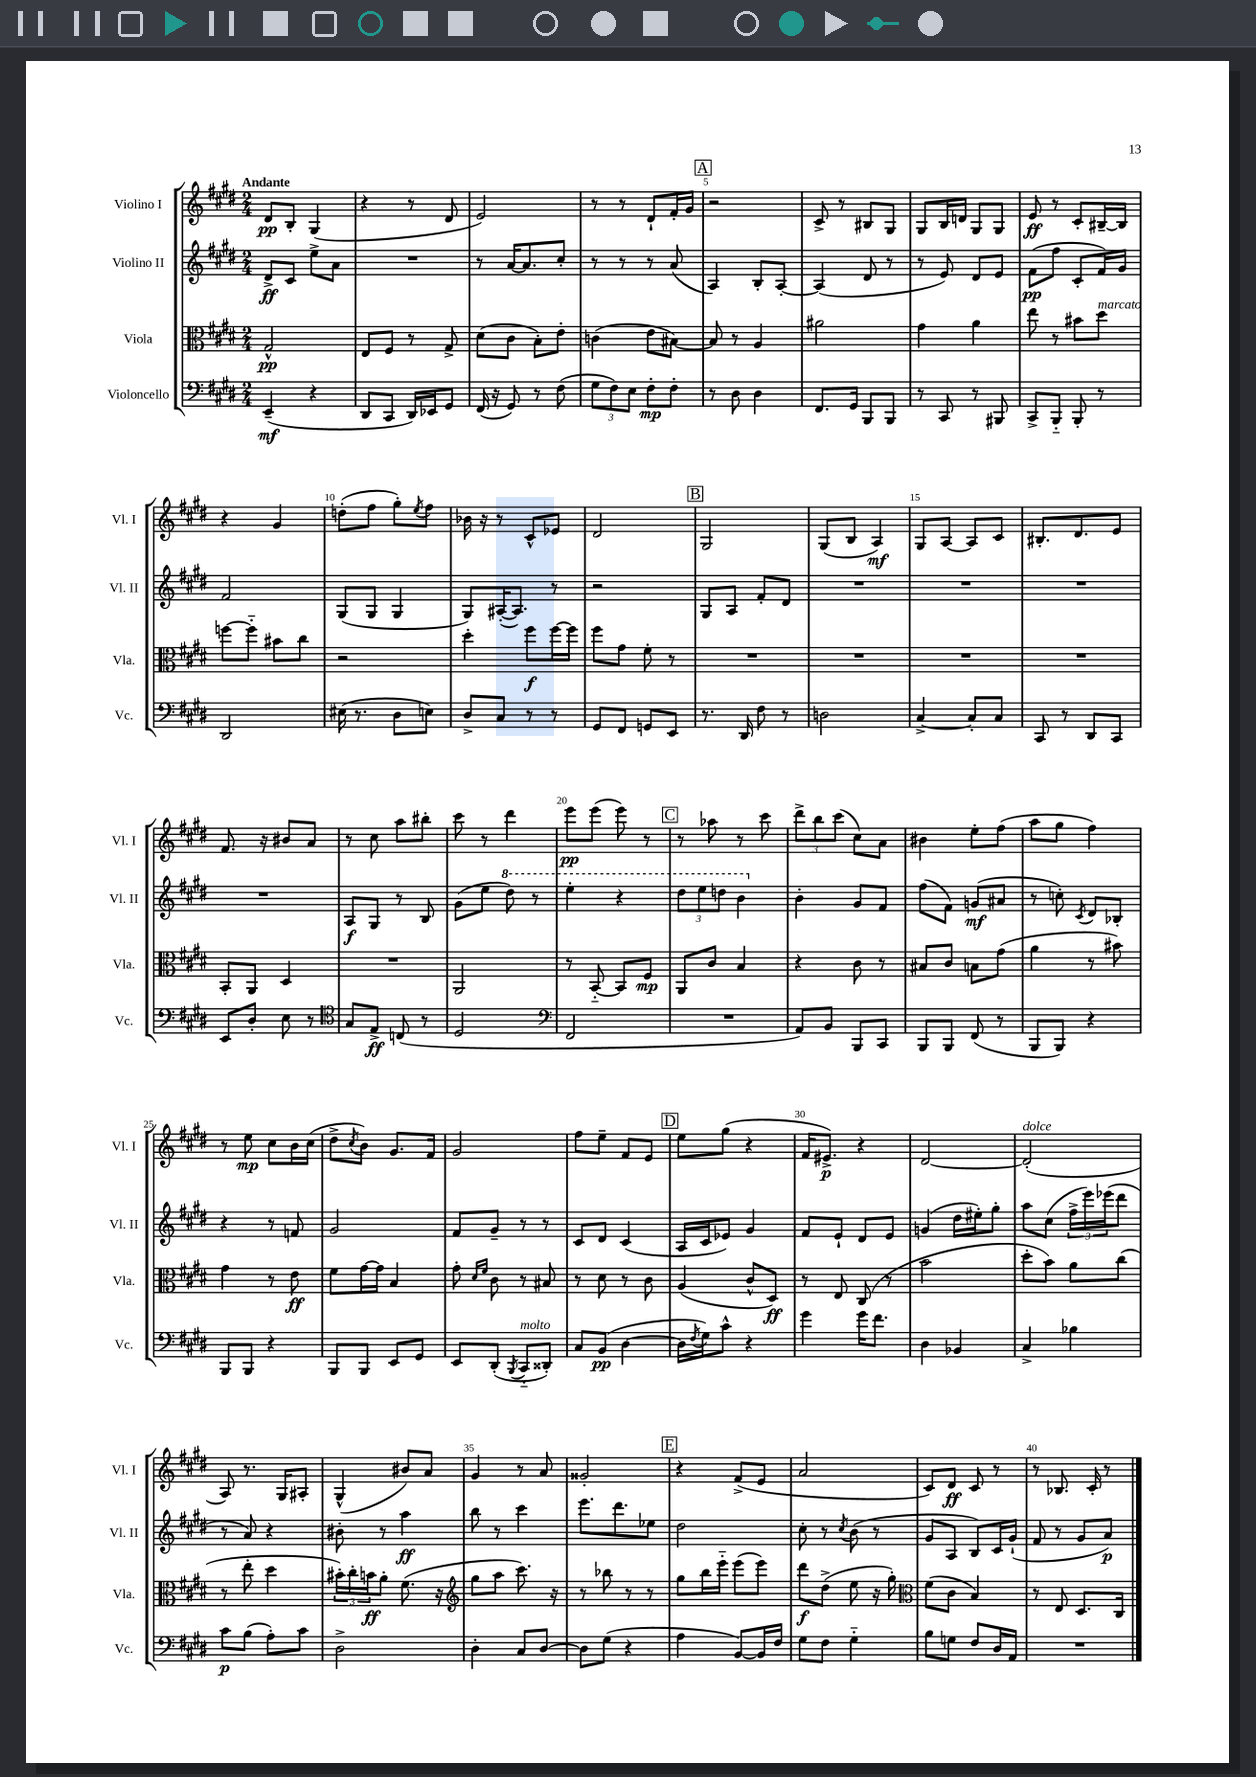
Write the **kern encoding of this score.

**kern	**dynam	**kern	**dynam	**kern	**dynam	**kern	**dynam
*part4	*part4	*part3	*part3	*part2	*part2	*part1	*part1
*staff4	*staff4	*staff3	*staff3	*staff2	*staff2	*staff1	*staff1
*I"Violoncello	*	*I"Viola	*	*I"Violino II	*	*I"Violino I	*
*I'Vc.	*	*I'Vla.	*	*I'Vl. II	*	*I'Vl. I	*
*clefF4	*	*clefC3	*	*clefG2	*	*clefG2	*
*k[f#c#g#d#]	*	*k[f#c#g#d#]	*	*k[f#c#g#d#]	*	*k[f#c#g#d#]	*
*M2/4	*	*M2/4	*	*M2/4	*	*M2/4	*
=1	=1	=1	=1	=1	=1	=1	=1
!	!	!	!	!	!	!LO:TX:a:B:t=Andante	!
(4EE~/	mf	2G#^^/	pp	8d#^/L	ff	8d#/L	pp
.	.	.	.	8c#/J	.	8B'/J	.
4r	.	.	.	8ee^\L	.	(4G#/	.
.	.	.	.	8a\J	.	.	.
=2	=2	=2	=2	=2	=2	=2	=2
8DD#/L	.	8E/L	.	2r	.	4r	.
8CC#/J	.	8F#/J	.	.	.	.	.
16DD#/LL)	.	8r	.	.	.	8r	.
16EE-X/J	.	.	.	.	.	.	.
8GG#/J	.	8G#^/	.	.	.	8d#/	.
=3	=3	=3	=3	=3	=3	=3	=3
(16FF#/	.	(8d#\L	.	8r	.	2e/)	.
16r	.	.	.	.	.	.	.
8GG#/)	.	8c#\J	.	[16a/KL	.	.	.
.	.	.	.	8.a/]	.	.	.
8r	.	8B'\L)	.	.	.	.	.
(8F#\	.	8e'\J	.	8cc#'/J	.	.	.
=4	=4	=4	=4	=4	=4	=4	=4
12G#\L	.	(4cn\	.	8r	.	8r	.
12F#\)	.	.	.	.	.	.	.
.	.	.	.	8r	.	8r	.
12E\J	.	.	.	.	.	.	.
8F#'\L	mp	8e\L	.	8r	.	8d#`/L	.
8F#'\J	.	[8B#X\J)	.	(8a/	.	16f#'/L	.
.	.	.	.	.	.	16g#/JJ	.
!!LO:REH:place=s1:t=A
=5	=5	=5	=5	=5	=5	=5	=5
8r	.	8B#/]	.	4A/)	.	2r	.
8D#\	.	8r	.	.	.	.	.
4D#\	.	4A/	.	8B'/L	.	.	.
.	.	.	.	[8A'/J	.	.	.
=6	=6	=6	=6	=6	=6	=6	=6
8.FF#/L	.	2a#X\	.	(4A/]	.	8c#^/	.
.	.	.	.	.	.	8r	.
16GG#/Jk	.	.	.	.	.	.	.
8BBB/L	.	.	.	8d#/	.	8B#X/L	.
8BBB/J	.	.	.	8r	.	8G#/J	.
=7	=7	=7	=7	=7	=7	=7	=7
8r	.	4g#\	.	8r	.	8G#/L	.
8CC#/	.	.	.	8e/)	.	16B/L	.
.	.	.	.	.	.	16dn/JJ	.
8r	.	4a\	.	8d#/L	.	8G#/L	.
8BBB#X/	.	.	.	8e/J	.	8G#/J	.
=8	=8	=8	=8	=8	=8	=8	=8
8CC#^/L	.	8ee\	.	(8f#\L	pp	8e/	ff
8BBB/J	.	8r	.	8ff#\J	.	8r	.
8BBB'/	.	8b#X\L	.	8c#'/L	.	8c#'/L	.
!	!	!LO:TX:a:i:t=marcato	!	!	!	!	!
8r	.	8dd#\J	.	16f#/L)	.	[16B#X~/L	.
.	.	.	.	16g#/JJ	.	16B#/JJ]	.
!!LO:LB:g=z
=9	=9	=9	=9	=9	=9	=9	=9
2DD#/	.	[8ffn\L	.	2f#/	.	4r	.
.	.	8ff\J]	.	.	.	.	.
.	.	8b#X\L	.	.	.	4g#/	.
.	.	8cc#\J	.	.	.	.	.
=10	=10	=10	=10	=10	=10	=10	=10
(16E#X\	.	2r	.	(8G#/L	.	(8ddn'\L	.
8.r	.	.	.	.	.	.	.
.	.	.	.	8G#/J	.	8ff#\J	.
8D#\L	.	.	.	4G#/	.	8gg#'\L)	.
.	.	.	.	.	.	8qee/	.
8En\J)	.	.	.	.	.	8ff#\J	.
=11	=11	=11	=11	=11	=11	=11	=11
8D#^/L	.	4dd#'\	.	8G#/L)	.	16b-X\	.
.	.	.	.	.	.	16r	.
8C#/J	.	.	.	([16A#X'/K	.	8r	.
.	.	.	.	8.A#/J])	.	.	.
8r	.	8ff#\L	f	.	.	8c#^^/L	.
8r	.	[16ff#\L	.	8r	.	8e-X/J	.
.	.	16ff#\JJ]	.	.	.	.	.
=12	=12	=12	=12	=12	=12	=12	=12
8GG#/L	.	8ff#\L	.	2r	.	2d#/	.
8FF#/J	.	8g#\J	.	.	.	.	.
8GGn/L	.	8f#'\	.	.	.	.	.
8EE/J	.	8r	.	.	.	.	.
!!LO:REH:place=s1:t=B
=13	=13	=13	=13	=13	=13	=13	=13
8.r	.	2r	.	8G#/L	.	2G#/	.
.	.	.	.	8A/J	.	.	.
16DD#/	.	.	.	.	.	.	.
8F#\	.	.	.	8f#'/L	.	.	.
8r	.	.	.	8d#/J	.	.	.
=14	=14	=14	=14	=14	=14	=14	=14
2Dn\	.	2r	.	2r	.	(8G#/L	.
.	.	.	.	.	.	8B/J	.
.	.	.	.	.	.	4A/)	mf
=15	=15	=15	=15	=15	=15	=15	=15
[4C#^/	.	2r	.	2r	.	8G#/L	.
.	.	.	.	.	.	[8A/J	.
8C#'/L]	.	.	.	.	.	8A/L]	.
8C#/J	.	.	.	.	.	8c#/J	.
=16	=16	=16	=16	=16	=16	=16	=16
8CC#/	.	2r	.	2r	.	8.B#X'/L	.
8r	.	.	.	.	.	.	.
.	.	.	.	.	.	8.d#/	.
8DD#/L	.	.	.	.	.	.	.
8CC#/J	.	.	.	.	.	8e/J	.
!!LO:LB:g=z
=17	=17	=17	=17	=17	=17	=17	=17
8EE/L	.	8BB'/L	.	2r	.	8.f#/	.
8D#'/J	.	8AA/J	.	.	.	.	.
.	.	.	.	.	.	16r	.
8E\	.	4D#/	.	.	.	8b#X/L	.
8r	.	.	.	.	.	8a/J	.
=18	=18	=18	=18	=18	=18	=18	=18
*clefC4	*	*	*	*	*	*	*
8G#/L	.	2r	.	8A/L	f	8r	.
8E^/J	ff	.	.	8G#/J	.	8cc#\	.
(8Cn/	.	.	.	8r	.	8aa\L	.
8r	.	.	.	8B/	.	8bb#X'\J	.
=19	=19	=19	=19	=19	=19	=19	=19
2D#/	.	2AA/	.	(8g#\L	.	8ccc#\	.
.	.	.	.	8ee\J	.	8r	.
*	*	*	*	*8va	*	*	*
.	.	.	.	8ddd#\)	.	4ddd#\	.
.	.	.	.	8r	.	.	.
=20	=20	=20	=20	=20	=20	=20	=20
*clefF4	*	*	*	*	*	*	*
2FF#/	.	8r	.	4eee'\	.	8eee\L	pp
.	.	[8BB/	.	.	.	(8eee\J	.
.	.	8BB/L]	.	4r	.	8eee\)	.
.	.	8F#/J	mp	.	.	8r	.
!!LO:REH:place=s1:t=C
=21	=21	=21	=21	=21	=21	=21	=21
2r	.	8AA/L	.	12ddd#\L	.	8r	.
.	.	.	.	12eee\	.	.	.
.	.	8c#/J	.	.	.	8aa-X\	.
.	.	.	.	12dddn\J	.	.	.
.	.	4B/	.	4bb\	.	8r	.
.	.	.	.	.	.	8ccc#\	.
=22	=22	=22	=22	=22	=22	=22	=22
*	*	*	*	*X8va	*	*	*
8AA/L)	.	4r	.	4b'\	.	12ddd#^\L	.
.	.	.	.	.	.	12bb\	.
8BB/J	.	.	.	.	.	.	.
.	.	.	.	.	.	(12ccc#\J	.
8BBB/L	.	8c#\	.	8g#/L	.	8cc#\L)	.
8CC#/J	.	8r	.	8f#/J	.	8a\J	.
=23	=23	=23	=23	=23	=23	=23	=23
8BBB/L	.	8B#X/L	.	(8ff#\L	.	4b#X\	.
8BBB/J	.	8c#/J	.	8f#\J)	.	.	.
(8FF#/	.	8Bn\L	.	(8gn/L	mf	8ee'\L	.
8r	.	(8g#\J	.	8a#X/J	.	(8ff#\J	.
=24	=24	=24	=24	=24	=24	=24	=24
8BBB/L	.	4a\	.	8r	.	8aa\L	.
8BBB/J)	.	.	.	8ccn'\)	.	8gg#\J	.
.	.	.	.	8qc#/	.	.	.
4r	.	8r	.	8d#/L	.	4ff#\)	.
.	.	8b#X\)	.	8B-X'/J	.	.	.
!!LO:LB:g=z
=25	=25	=25	=25	=25	=25	=25	=25
8BBB/L	.	4g#\	.	4r	.	8r	.
8BBB/J	.	.	.	.	.	8ee\	mp
4r	.	8r	.	8r	.	8cc#\L	.
.	.	8e\	ff	8fn/	.	16b\L	.
.	.	.	.	.	.	(16cc#\JJ	.
=26	=26	=26	=26	=26	=26	=26	=26
8BBB/L	.	8f#\L	.	2g#/	.	8dd#^\L	.
.	.	.	.	.	.	8qcc#/	.
8BBB/J	.	[16g#\L	.	.	.	8b\J)	.
.	.	16g#\JJ]	.	.	.	.	.
8EE/L	.	4B/	.	.	.	8.g#/L	.
8GG#/J	.	.	.	.	.	.	.
.	.	.	.	.	.	16f#/Jk	.
=27	=27	=27	=27	=27	=27	=27	=27
8EE/L	.	8g#'\	.	8f#/L	.	2g#/	.
.	.	16qqd#/LL	.	.	.	.	.
.	.	16qqf#/JJ	.	.	.	.	.
(8DD#'/J	.	8c#\	.	8g#~/J	.	.	.
8qBBB/	.	.	.	.	.	.	.
!LO:TX:a:i:t=molto	!	!	!	!	!	!	!
8CC#/L	.	8r	.	8r	.	.	.
8DD##X'/J)	.	8B#X/	.	8r	.	.	.
=28	=28	=28	=28	=28	=28	=28	=28
8C#/L	.	8r	.	8c#/L	.	8ff#\L	.
(8BB/J	pp	8d#\	.	8d#/J	.	8ee~\J	.
[4D#\	.	8r	.	(4c#/	.	8f#/L	.
.	.	8c#\	.	.	.	8e/J	.
!!LO:REH:place=s1:t=D
=29	=29	=29	=29	=29	=29	=29	=29
16D#\LL]	.	(4A/	.	16A/LL	.	8ee\L	.
8qF#/	.	.	.	.	.	.	.
16G#\J)	.	.	.	16c#/J	.	.	.
8c#^^\J	.	.	.	8e-X/J)	.	(8gg#\J	.
4r	.	8c#^^/L	.	4g#/	.	4r	.
.	.	8D#/J)	ff	.	.	.	.
=30	=30	=30	=30	=30	=30	=30	=30
4g#\	.	8r	.	8f#/L	.	16f#/KL	.
.	.	.	.	.	.	8.e#X^/J)	p
.	.	8E/	.	8e`/J	.	.	.
16g#\KL	.	(8C#/	.	8d#/L	.	4r	.
8.f#\J	.	.	.	.	.	.	.
.	.	8r	.	8e/J	.	.	.
=31	=31	=31	=31	=31	=31	=31	=31
4D#\	.	2b\	.	(4gn/	.	[2d#/	.
4BB-X/	.	.	.	16dd#\LL	.	.	.
.	.	.	.	16ee#X'\J)	.	.	.
.	.	.	.	8gg#'\J	.	.	.
=32	=32	=32	=32	=32	=32	=32	=32
!	!	!	!	!	!	!LO:TX:a:i:t=dolce	!
4C#^/	.	8dd#'\L	.	8aa\L	.	(2d#'/]	.
.	.	8b\J)	.	(8cc#\J	.	.	.
4B-X\	.	8a\L	.	24ff#^\LL	.	.	.
.	.	.	.	24eee\)	.	.	.
.	.	.	.	(24eee-X\J	.	.	.
.	.	(8cc#\J	.	8ddd#\J	.	.	.
!!LO:LB:g=z
=33	=33	=33	=33	=33	=33	=33	=33
8c#\L	p	8r	.	8r	.	8A/)	.
(8B\J	.	8ee'\	.	8a/)	.	8.r	.
8A'\L)	.	4dd#\	.	4r	.	.	.
.	.	.	.	.	.	16G#/KL	.
8c#\J	.	.	.	.	.	8A#X'/J	.
=34	=34	=34	=34	=34	=34	=34	=34
2D#^\	.	24b#X'\LL)	.	8b#X'\	.	(4G#^^/	.
.	.	24cc#'\	.	.	.	.	.
.	.	24bn\J	ff	.	.	.	.
.	.	8a'\J	.	8r	.	.	.
.	.	(8.f#\	.	4aa\	ff	8b#X/L)	.
.	.	.	.	.	.	8a/J	.
.	.	16r	.	.	.	.	.
=35	=35	=35	=35	=35	=35	=35	=35
*	*	*clefG2	*	*	*	*	*
4D#'\	.	8gg#\L	.	8bb\	.	4g#/	.
.	.	8aa\J	.	8r	.	.	.
8C#/L	.	8.ccc#\)	.	4ccc#\	.	8r	.
[8D#/J	.	.	.	.	.	8a/	.
.	.	16r	.	.	.	.	.
=36	=36	=36	=36	=36	=36	=36	=36
8D#\L]	.	8r	.	8.eee\L	.	2g##X'/	.
(8G#\J	.	8bb-X\	.	.	.	.	.
.	.	.	.	8.ddd#\	.	.	.
4r	.	8r	.	.	.	.	.
.	.	8r	.	8ee-X\J	.	.	.
!!LO:REH:place=s1:t=E
=37	=37	=37	=37	=37	=37	=37	=37
4A\	.	8gg#\L	.	2dd#\	.	4r	.
.	.	16bb\L	.	.	.	.	.
.	.	16eee\JJ	.	.	.	.	.
[8BB/L)	.	(8eee\L	.	.	.	(8f#^/L	.
16BB/L]	.	8eee\J)	.	.	.	8e/J	.
16F#/JJ	.	.	.	.	.	.	.
=38	=38	=38	=38	=38	=38	=38	=38
8G#\L	.	8ddd#\L	f	8cc#'\	.	2a/	.
8F#\J	.	(8dd#^\J	.	8r	.	.	.
.	.	.	.	8qcc#/	.	.	.
4G#\	.	8ee\	.	(8b\	.	.	.
.	.	16r	.	8r	.	.	.
.	.	16gg#'\)	.	.	.	.	.
=39	=39	=39	=39	=39	=39	=39	=39
*	*	*clefC3	*	*	*	*	*
8B\L	.	(8f#\L	.	8g#/L	.	8c#/L)	.
8Gn\J	.	8c#\J	.	8A/J	.	8d#/J	ff
8F#/L	.	4B/)	.	8B/L)	.	8c#/	.
16D#/L	.	.	.	16c#/L	.	8r	.
16AA/JJ	.	.	.	(16g#`/JJ	.	.	.
=40	=40	=40	=40	=40	=40	=40	=40
2r	.	8r	.	8f#/	.	8r	.
.	.	8E/	.	8r	.	8.B-X/	.
.	.	8.D#/L	.	8g#/L	.	.	.
.	.	.	.	.	.	16c#'/	.
.	.	.	.	8a/J)	p	8r	.
.	.	16C#/Jk	.	.	.	.	.
==	==	==	==	==	==	==	==
*-	*-	*-	*-	*-	*-	*-	*-
